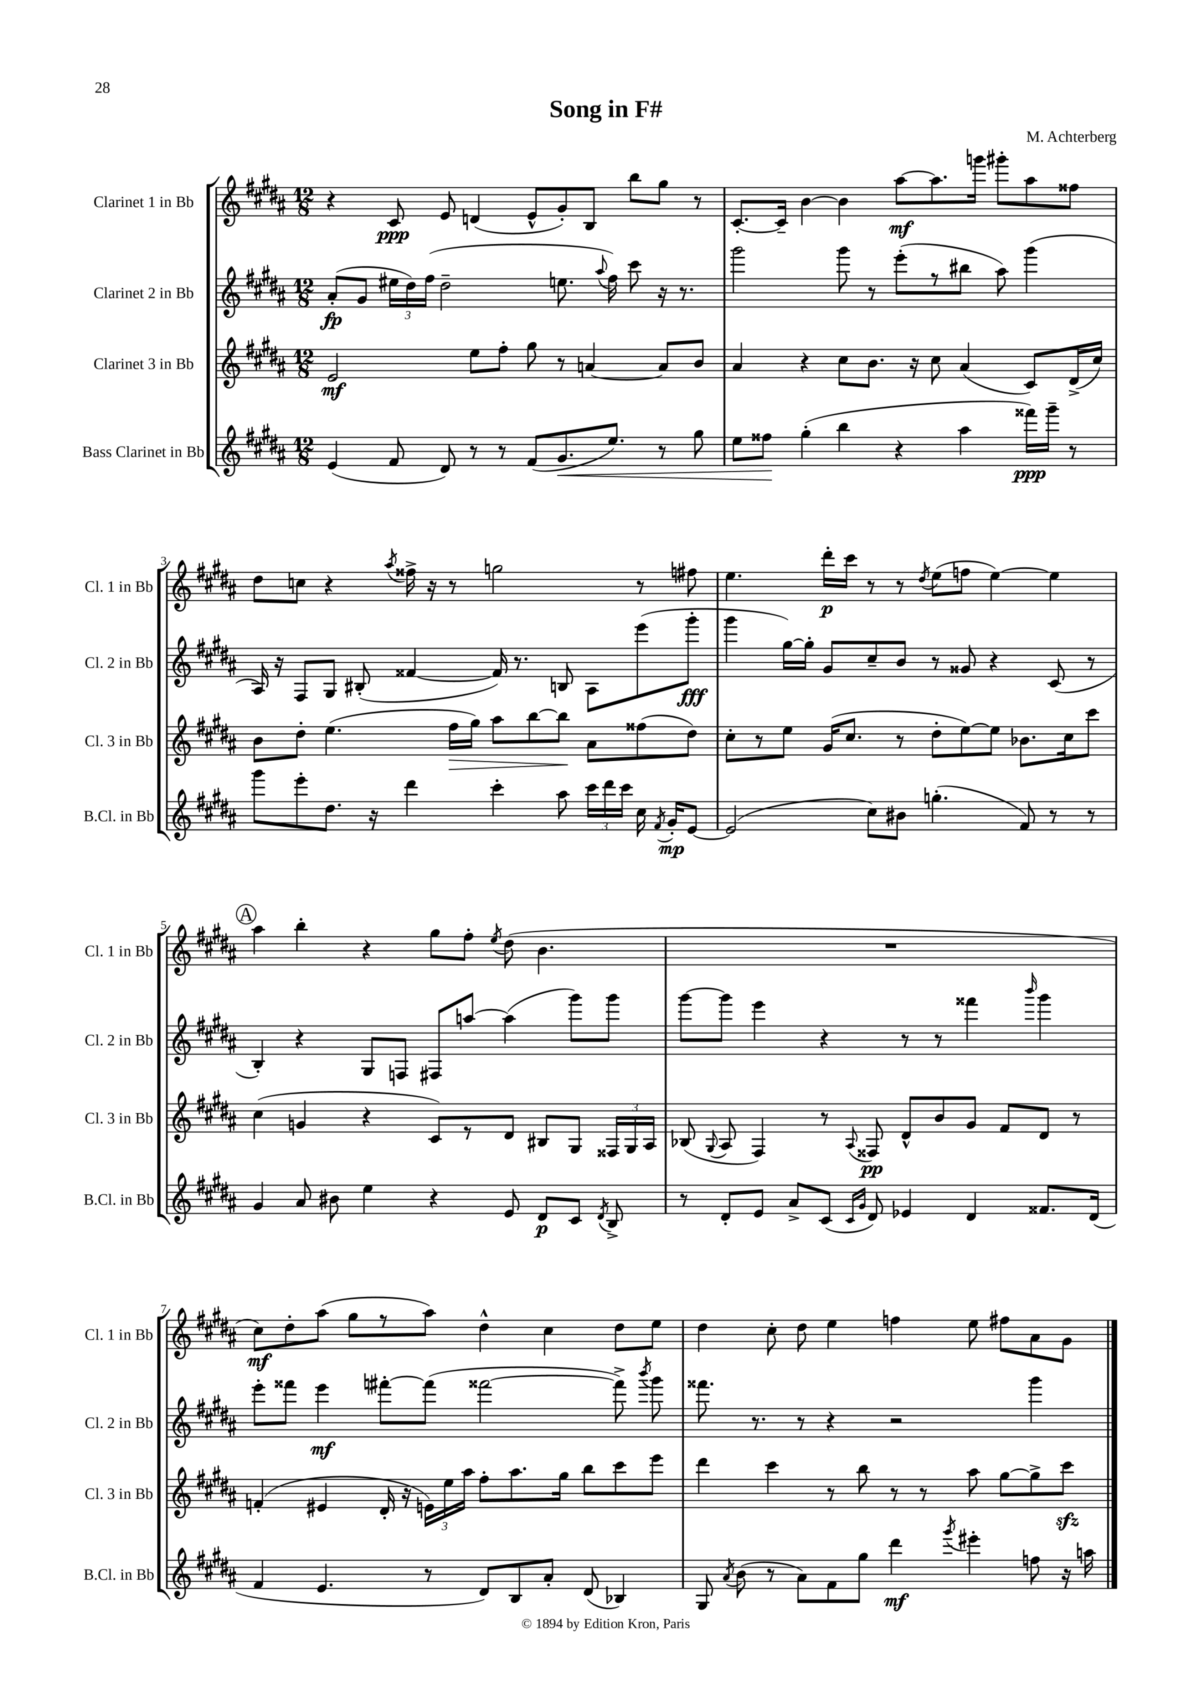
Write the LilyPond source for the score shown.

\header { title = "Song in F#" composer = "M. Achterberg" }
<<
\new StaffGroup <<
\new Staff = "s0" \with { instrumentName = "Clarinet 1 in Bb" shortInstrumentName = "Cl. 1 in Bb" } {
    \clef treble \key b \major \numericTimeSignature \time 12/8
    \autoBeamOff r4 cis'8\ppp e'8 d'4( e'8[-^ gis'8-.) b8] b''8[ gis''8] r8 |
    cis'8.[~-. cis'16]-- b'4~ b'4 ais''8[~\mf ais''8. g'''16] gis'''8[-. ais''8 fisis''8] |
    dis''8[ c''8] r4 \acciaccatura { ais''8 } fisis''16-> r16 r8 g''2 r8 fis''8 |
    e''4. dis'''16[-.\p cis'''16] r8 r8 \acciaccatura { dis''8 } e''8[( f''8] e''4~) e''4 |
    \mark \markup { \circle "A" } ais''4 b''4-. r4 gis''8[ fis''8]-. \acciaccatura { e''8 } dis''8( b'4. |
    R1. |
    cis''8[\mf) dis''8-. ais''8]( gis''8[ r8 ais''8]) dis''4-^ cis''4 dis''8[ e''8] |
    dis''4 cis''8-. dis''8 e''4 f''4 e''8 fis''8[ ais'8 gis'8] \bar "|." |
}
\new Staff = "s1" \with { instrumentName = "Clarinet 2 in Bb" shortInstrumentName = "Cl. 2 in Bb" } {
    \clef treble \key b \major \numericTimeSignature \time 12/8
    \autoBeamOff ais'8[-.\fp( gis'8] \tuplet 3/2 { eis''16[ dis''16) fis''16]( } dis''2-- e''8. \appoggiatura { ais''8 } fis''16) cis'''8 r16 r8. |
    gis'''2 gis'''8 r8 e'''8[-.( r8 bis''8] ais''8) gis'''4( |
    ais16) r16 fis8[ gis8] bis8-.( fisis'4~ fisis'16) r8. b8 ais8[ e'''8( gis'''8]-.\fff |
    gis'''4 gis''16[~) gis''16]-. gis'8[ cis''8-- b'8] r8 gisis'8 r4 cis'8( r8 |
    \mark \markup { \circle "A" } b4-.) r4 gis8[ f8] fis8[ a''8]~ a''4( gis'''8[) gis'''8] |
    gis'''8[~ gis'''8] e'''4 r4 r8 r8 fisis'''4 \grace { b'''16 } gis'''4 |
    e'''8[-. fisis'''8] e'''4\mf fis'''8[~-. fis'''8]( fisis'''2~ fisis'''8->) \acciaccatura { b'''8 } gis'''8 |
    fisis'''8. r8. r8 r4 r2 gis'''4 \bar "|." |
}
\new Staff = "s2" \with { instrumentName = "Clarinet 3 in Bb" shortInstrumentName = "Cl. 3 in Bb" } {
    \clef treble \key b \major \numericTimeSignature \time 12/8
    \autoBeamOff e'2\mf e''8[ fis''8]-. gis''8 r8 a'4~ a'8[ b'8] |
    ais'4 r4 cis''8[ b'8.] r16 cis''8 ais'4( cis'8[) dis'16->( cis''16]) |
    b'8[ dis''8]-. e''4.( fis''16[\> gis''16]) ais''8[ b''8~ b''8]\! ais'8[ fisis''8( dis''8]) |
    cis''8[-. r8 e''8] gis'16[( cis''8.] r8 dis''8[-. e''8~) e''8] bes'8.[ cis''16 cis'''8] |
    \mark \markup { \circle "A" } cis''4( g'4 r4 cis'8[) r8 dis'8] bis8[ gis8] \tuplet 3/2 { fisis16[ gis16 ais16] } |
    bes8( \appoggiatura { gis8 } ais8 fis4) r8 \appoggiatura { ais8 } fisis8\pp dis'8[-^ b'8 gis'8] fis'8[ dis'8] r8 |
    f'4-.( eis'4 dis'16-. r16 \tuplet 3/2 { e'16[) e''16 ais''16] } fis''8[-. ais''8. gis''16] b''8[ cis'''8 e'''8] |
    dis'''4 cis'''4 r8 b''8 r8 r8 ais''8 gis''8[~ gis''8-> cis'''8]\sfz \bar "|." |
}
\new Staff = "s3" \with { instrumentName = "Bass Clarinet in Bb" shortInstrumentName = "B.Cl. in Bb" } {
    \clef treble \key b \major \numericTimeSignature \time 12/8
    \autoBeamOff e'4( fis'8 dis'8) r8 r8 fis'8[( gis'8.\< e''8.]) r8 gis''8 |
    e''8[ fisis''8]\! gis''4-.( b''4 r4 ais''4 fisis'''16[\ppp) gis'''16]-- r8 |
    gis'''8[ e'''8-. dis''8.] r16 dis'''4 cis'''4-. ais''8 \tuplet 3/2 { cis'''16[ dis'''16 cis'''16] } cis''16 \acciaccatura { fis'8 } gis'16[-.\mp e'8]~ |
    e'2( cis''8[) bis'8] g''4.-.( fis'8) r8 r8 |
    \mark \markup { \circle "A" } gis'4 ais'8 bis'8 e''4 r4 e'8 dis'8[\p cis'8] \acciaccatura { dis'8 } b8-> |
    r8 dis'8[-. e'8] ais'8[-> cis'8]( \grace { cis'16[ gis'16] } dis'8) ees'4 dis'4 fisis'8.[ dis'16]( |
    fis'4 e'4. r8 dis'8[) b8 ais'8]-. dis'8( bes4) |
    gis8 \acciaccatura { ais'8 } b'8( r8 ais'8[) fis'8 gis''8] dis'''4\mf \acciaccatura { gis'''8 } eis'''4-. f''8 r16 a''16 \bar "|." |
}
>>
>>
